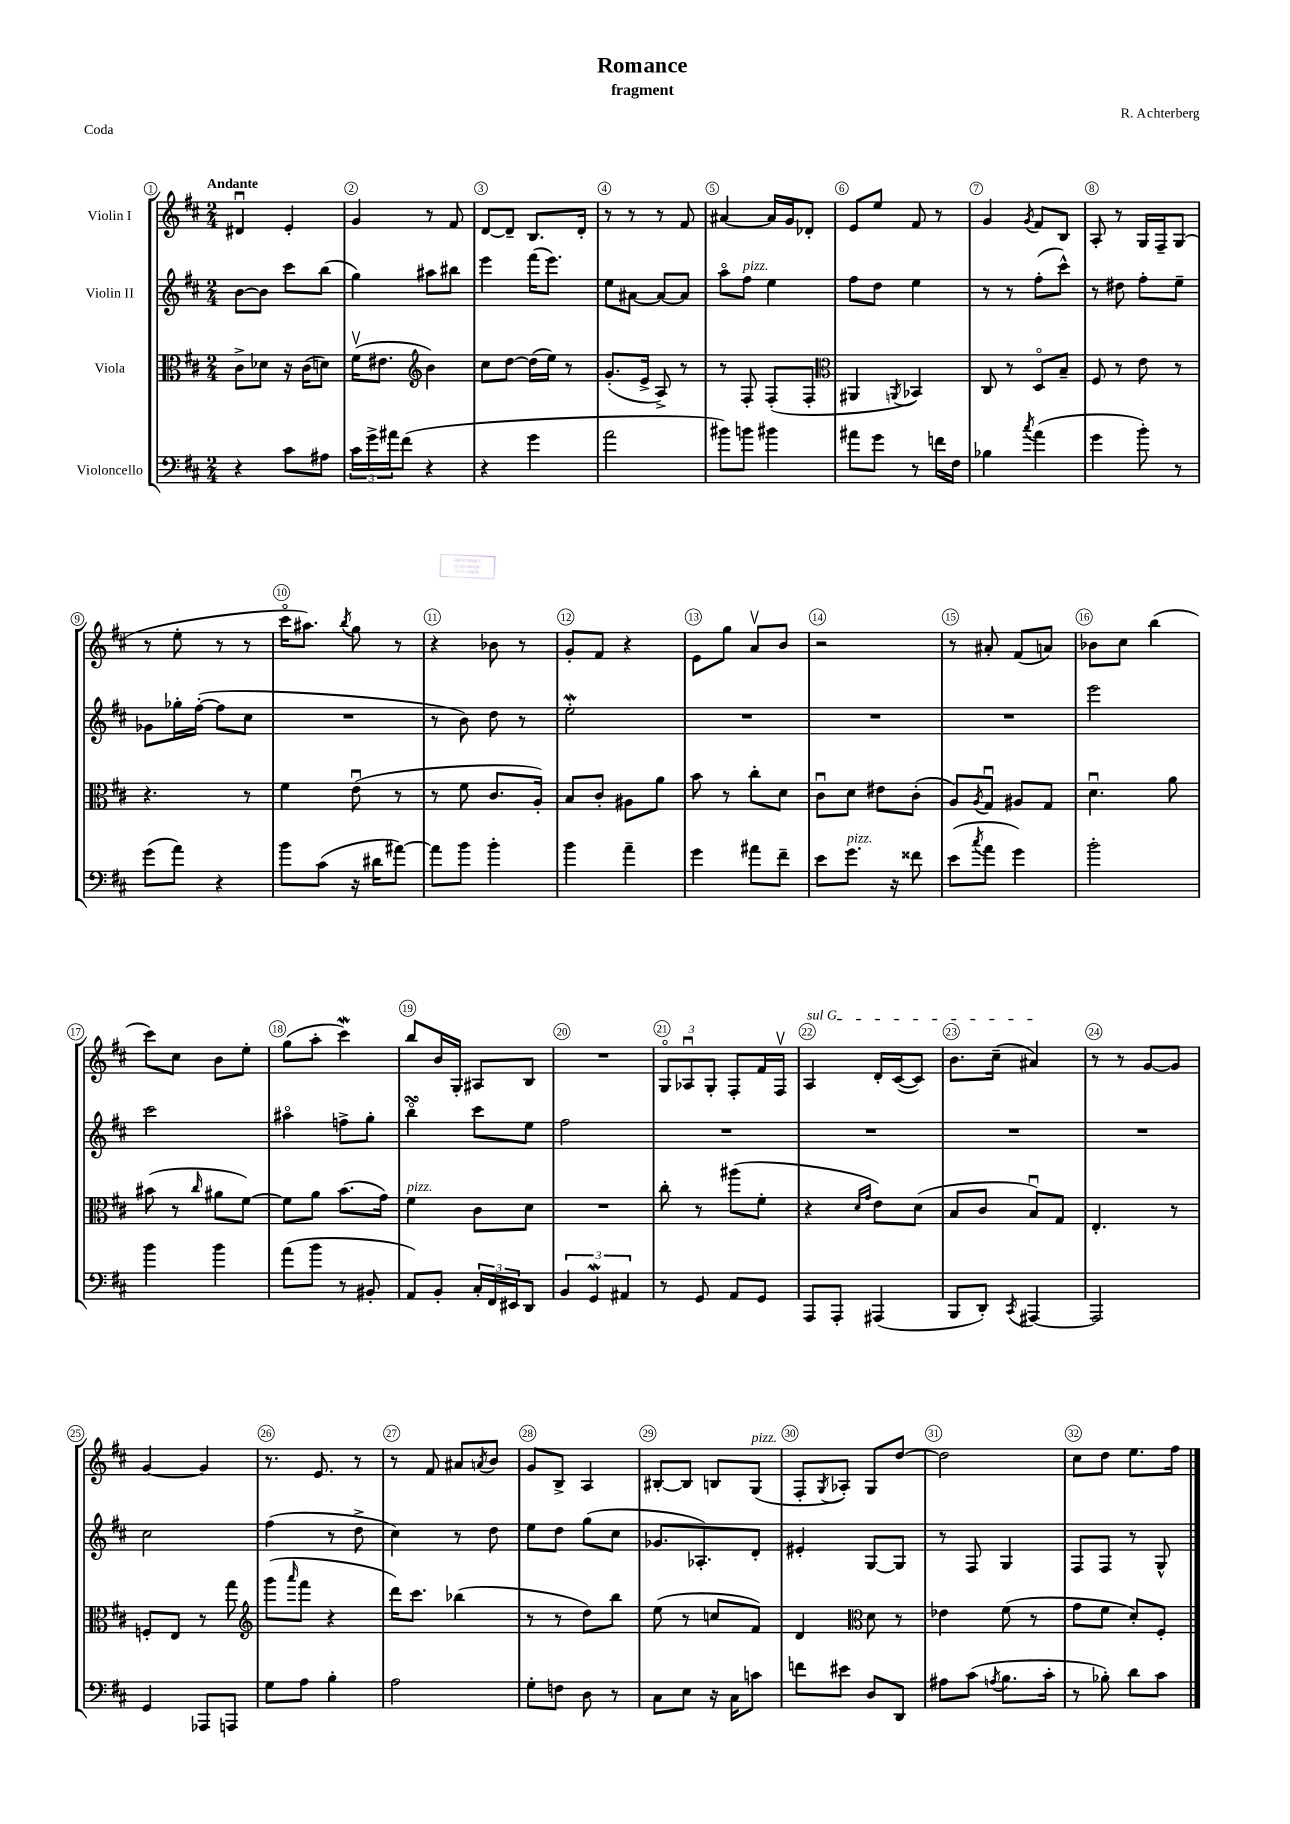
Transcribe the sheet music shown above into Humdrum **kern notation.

**kern	**kern	**kern	**kern
*part4	*part3	*part2	*part1
*staff4	*staff3	*staff2	*staff1
*I"Violoncello	*I"Viola	*I"Violin II	*I"Violin I
*clefF4	*clefC3	*clefG2	*clefG2
*k[f#c#]	*k[f#c#]	*k[f#c#]	*k[f#c#]
*M2/4	*M2/4	*M2/4	*M2/4
=1	=1	=1	=1
!	!	!	!LO:TX:a:B:t=Andante
4r	8c#^\L	[8b\L	4d#Xu/
.	8d-X\J	8b\J]	.
8c#\L	16r	8ccc#\L	4e'/
.	(16c#\KL	.	.
8A#X\J	8dn\J)	(8bb\J	.
=2	=2	=2	=2
24c#\LL	(16f#v\KL	4gg\)	4g/
24g^\	.	.	.
.	8.e#X\J	.	.
24a#X\J	.	.	.
(8f#\J	.	.	.
*	*clefG2	*	*
4r	4b\)	8aa#X\L	8r
.	.	8bb#X\J	8f#/
=3	=3	=3	=3
4r	8cc#\L	4eee\	[8d/L
.	[8dd\J	.	8d~/J]
4g\	(16dd\LL]	(16fff#\KL	8.B/L
.	16ee\JJ)	8.eee\J)	.
.	8r	.	.
.	.	.	16d'/Jk
=4	=4	=4	=4
2a\	(8.g'/L	8ee\L	8r
.	.	[8a#X\J	8r
.	16e^/Jk	.	.
.	8A^/)	8a#/L_	8r
.	8r	8a#/J]	8f#/
=5	=5	=5	=5
8b#X\L)	8r	8aa\L	[4a#X/
!	!	!LO:TX:a:i:t=pizz.	!
8bn\J	8F#'/	8ff#\J	.
4b#X\	(8F#'/L	4ee\	16a#/LL]
.	.	.	16g/J
.	8F#'/J	.	8d-X'/J
=6	=6	=6	=6
*	*clefC3	*	*
8a#X\L	4AA#X/	8ff#\L	8e/L
8g\J	.	8dd\J	8ee/J
.	8qAAn/	.	.
8r	4BB-X/)	4ee\	8f#/
16fn\LL	.	.	8r
16F#\JJ	.	.	.
=7	=7	=7	=7
4B-X\	8C#/	8r	4g/
.	8r	8r	.
8qcc#/	.	.	8qg/
(4a\	8D/L	(8ff#'\L	8f#/L
.	8B~/J	8ccc#^^\J)	8B/J
=8	=8	=8	=8
4g\	8F#/	8r	8A'/
.	8r	8dd#X\	8r
8b'\)	8e\	8ff#'\L	16G/LL
.	.	.	16F#~/J
8r	8r	8ee~\J	(8G/J
!!LO:LB:g=z
=9	=9	=9	=9
(8g\L	4.r	8g-X\L	8r
8a\J)	.	16gg-X'\L	8ee'\
.	.	([16ff#'\JJ	.
4r	.	8ff#\L]	8r
.	8r	8cc#\J	8r
=10	=10	=10	=10
8b\L	4f#\	2r	16ccc#\KL
.	.	.	8.aa#X\J)
(8c#\J	.	.	.
.	.	.	8qbb/
16r	(8eu\	.	8gg\
16d#X\KL	.	.	.
[8a#X\J)	8r	.	8r
=11	=11	=11	=11
8a#\L]	8r	8r	4r
8b\J	8f#\	8b\)	.
4b'\	8.c#/L	8dd\	8b-X\
.	.	8r	8r
.	16A'/Jk)	.	.
=12	=12	=12	=12
4b\	8B/L	2eeW'\	8g'/L
.	8c#'/J	.	8f#/J
4a~\	8A#X\L	.	4r
.	8a\J	.	.
=13	=13	=13	=13
4g\	8b\	2r	8e\L
.	8r	.	8gg\J
8a#X\L	8cc#'\L	.	8av/L
8f#~\J	8d\J	.	8b/J
=14	=14	=14	=14
8e\L	8c#u\L	2r	2r
!LO:TX:a:i:t=pizz.	!	!	!
8.g\J	8d\J	.	.
.	8e#X\L	.	.
16r	.	.	.
8f##X\	(8c#'\J	.	.
=15	=15	=15	=15
(8e\L	8A/L)	2r	8r
8qcc#/	8qA/	.	.
8a\J	8Gu/J	.	8a#X'/
4g\)	8A#X/L	.	(8f#/L
.	8G/J	.	8an/J)
=16	=16	=16	=16
2b'\	4.du\	2eee\	8b-X\L
.	.	.	8cc#\J
.	.	.	(4bb\
.	8a\	.	.
!!LO:LB:g=z
=17	=17	=17	=17
4b\	(8b#X\	2ccc#\	8ccc#\L)
.	8r	.	8cc#\J
.	16qqcc#/	.	.
4b\	8a#X\L	.	8b\L
.	[8f#\J)	.	8ee'\J
=18	=18	=18	=18
(8a\L	8f#\L]	4aa#X\	(8gg\L
8b\J	8a\J	.	8aa'\J
8r	(8.b\L	8ffn^\L	4ccc#W\)
8BB#X'/	.	8gg'\J	.
.	16g\Jk)	.	.
=19	=19	=19	=19
!	!LO:TX:a:i:t=pizz.	!	!
8AA/L)	4f#\	4bbsSSS\	8bb/L
8BB'/J	.	.	16b/L
.	.	.	16G'/JJ
24C#'/LL	8c#\L	8ccc#\L	8A#X/L
24FF#/	.	.	.
24EE#X/J	.	.	.
8DD/J	8d\J	8ee\J	8B/J
=20	=20	=20	=20
6BB/	2r	2ff#\	2r
6GGw/	.	.	.
6AA#X/	.	.	.
=21	=21	=21	=21
8r	8cc#'\	2r	12G/L
.	.	.	12A-Xu/
8GG/	8r	.	.
.	.	.	12G'/J
8AA/L	(8aa#X\L	.	8F#'/L
8GG/J	8f#'\J	.	16f#/L
.	.	.	16F#v/JJ
=22	=22	=22	=22
!	!	!	!LO:TX:a:i:t=sul G
8AAA/L	4r	2r	4A/
8AAA'/J	.	.	.
.	16qqd/LL	.	.
.	16qqg/JJ	.	.
(4AAA#X/	8e\L)	.	16d'/LL
.	.	.	([16c#/J
.	(8d\J	.	8c#/J])
=23	=23	=23	=23
8BBB/L	8B/L	2r	8.b\L
8DD'/J)	8c#/J	.	.
.	.	.	(16cc#~\Jk
8qCC#/	.	.	.
[4AAA#X/	8Bu/L)	.	4a#X/)
.	8G/J	.	.
=24	=24	=24	=24
2AAA#/]	4.E'/	2r	8r
.	.	.	8r
.	.	.	[8g/L
.	8r	.	8g/J]
!!LO:LB:g=z
=25	=25	=25	=25
4GG/	8Fn'/L	2cc#\	[4g/
.	8E/J	.	.
8AAA-X/L	8r	.	4g/]
8AAAn/J	8gg\	.	.
=26	=26	=26	=26
*	*clefG2	*	*
8G\L	(8ggg\L	(4ff#\	8.r
.	16qqaaa/	.	.
8A\J	8fff#\J	.	.
.	.	.	8.e/
4B'\	4r	8r	.
.	.	8dd^\	8r
=27	=27	=27	=27
2A\	16ddd\KL)	4cc#\)	8r
.	8.ccc#\J	.	.
.	.	.	8f#/
.	(4bb-X\	8r	8a#X/L
.	.	.	8qan/
.	.	8dd\	8b/J
=28	=28	=28	=28
8G'\L	8r	8ee\L	8g/L
8Fn\J	8r	8dd\J	8B^/J
8D\	8dd\L)	(8gg\L	4A/
8r	8bb\J	8cc#\J	.
=29	=29	=29	=29
8C#\L	(8ee\	8.g-X/L	[8B#X'/L
8E\J	8r	.	8B#/J]
.	.	8.A-X'/)	.
16r	8ccn/L	.	8Bn/L
16C#\KL	.	.	.
!	!	!	!LO:TX:a:i:t=pizz.
8cn\J	8f#/J)	8d'/J	(8G/J
=30	=30	=30	=30
8fn\L	4d/	4e#X'/	8F#'/L
.	.	.	8qG/
8e#X\J	.	.	8A-X'/J)
*	*clefC3	*	*
8D/L	8d\	[8G/L	8G/L
8DD/J	8r	8G/J]	[8dd/J
=31	=31	=31	=31
8A#X\L	4e-X\	8r	2dd\]
(8c#\J	.	8F#/	.
8qAn/	.	.	.
8.B\L	(8f#\	4G/	.
.	8r	.	.
16c#'\Jk	.	.	.
=32	=32	=32	=32
8r	8g\L	8F#/L	8cc#\L
8B-X'\)	8f#\J	8F#/J	8dd\J
8d\L	8d'/L)	8r	8.ee\L
8c#\J	8F#'/J	8G^^/	.
.	.	.	16ff#\Jk
==	==	==	==
*-	*-	*-	*-
